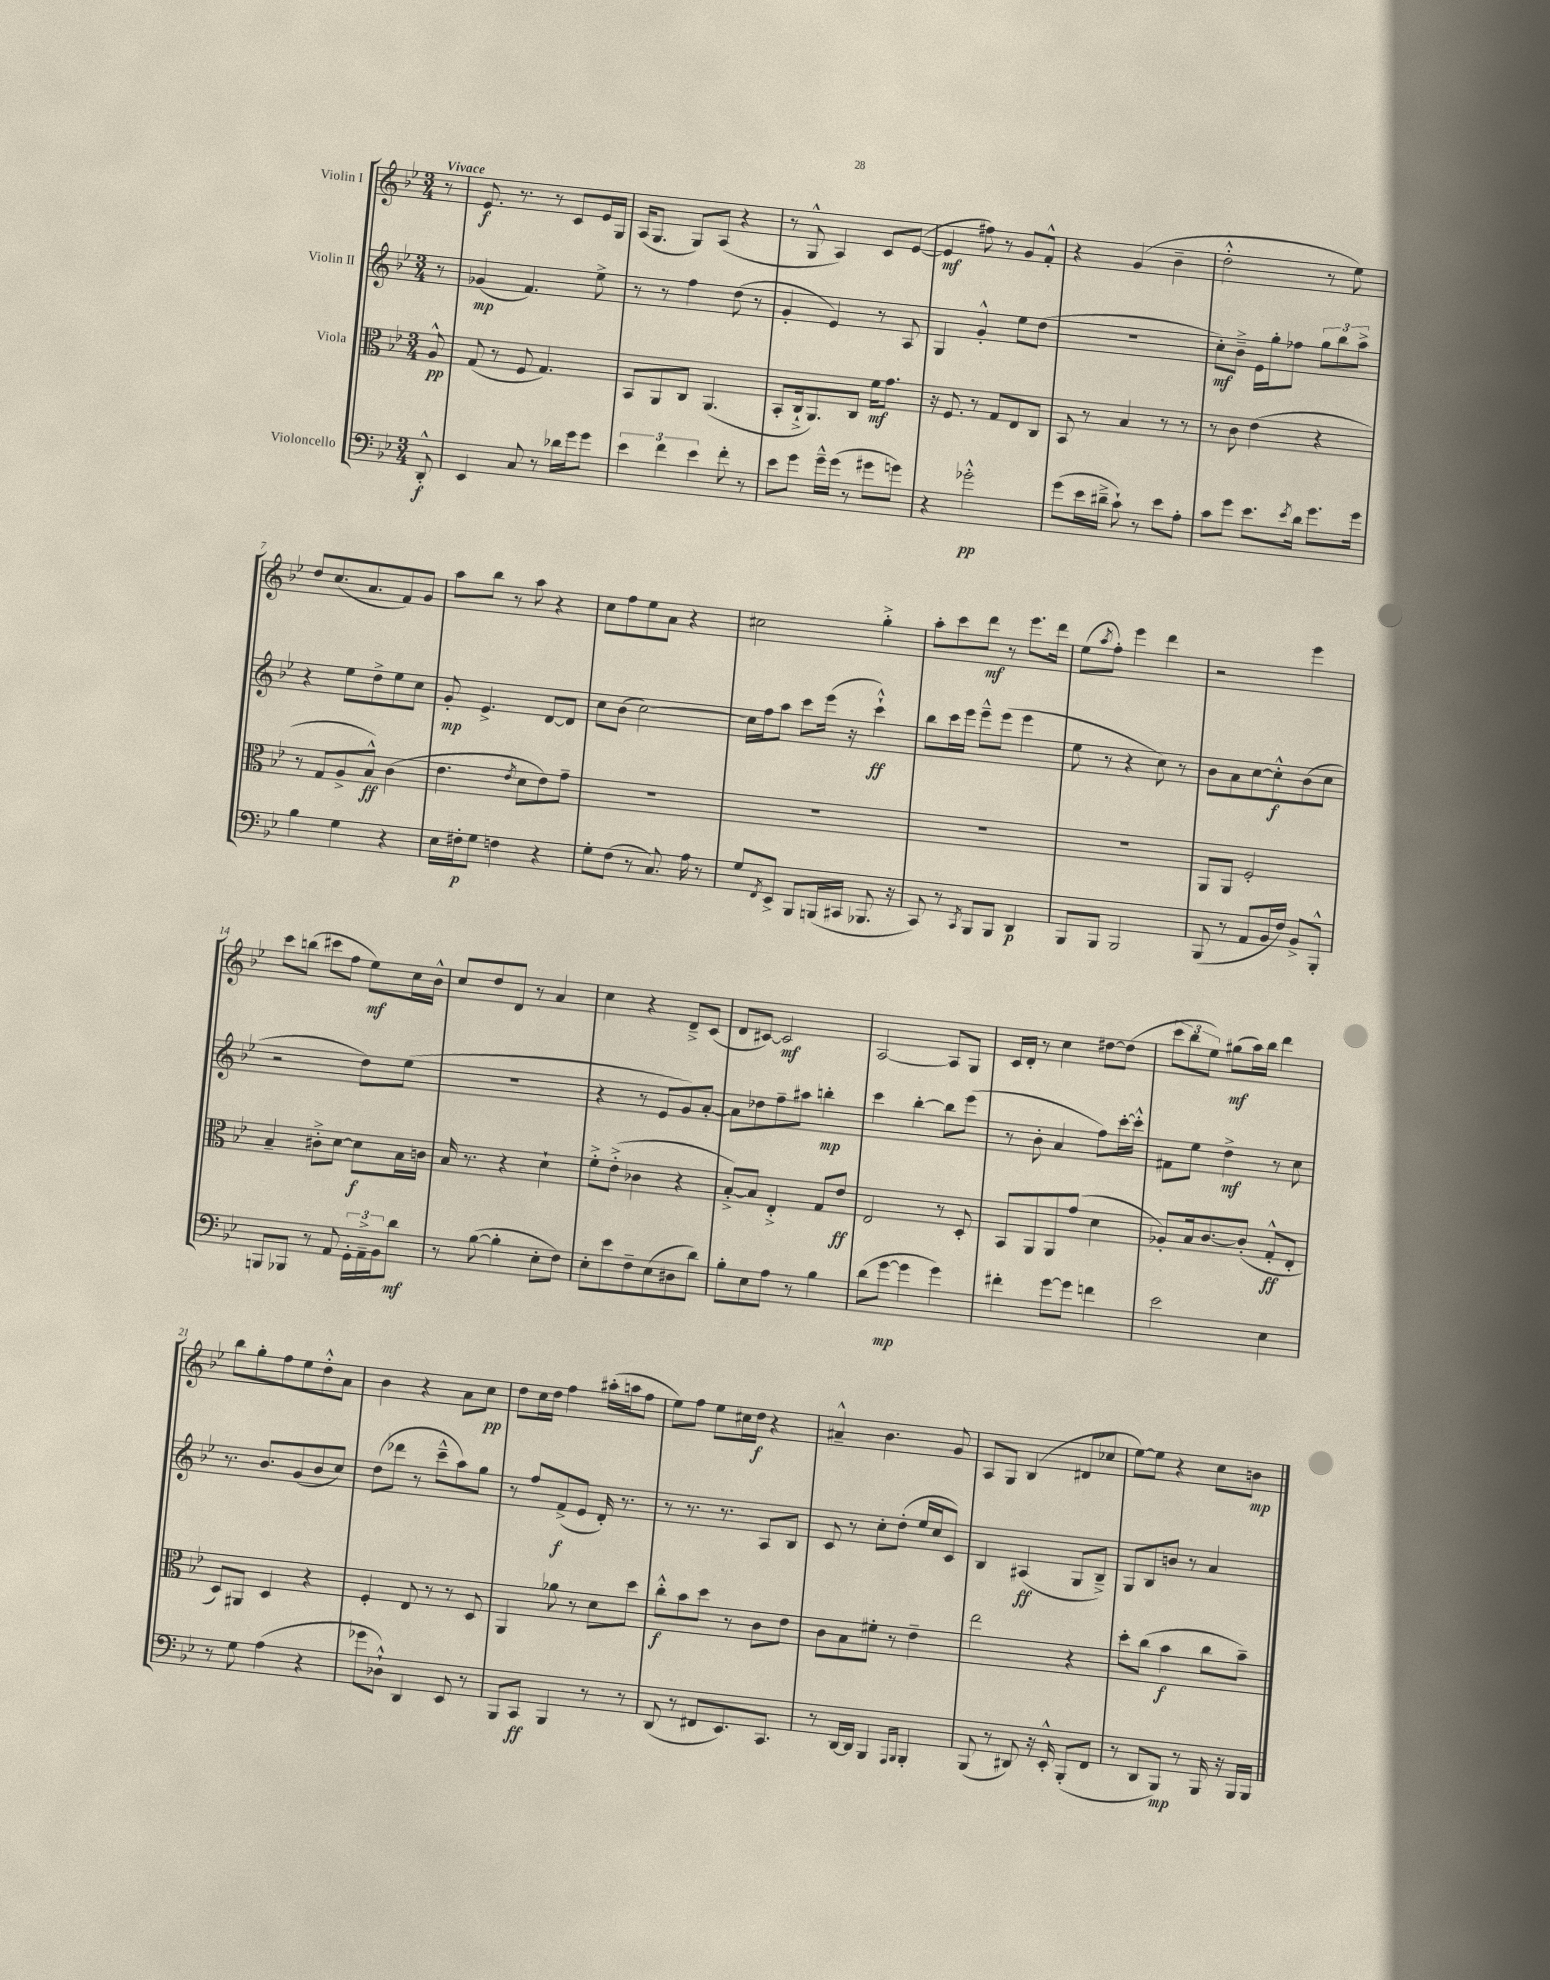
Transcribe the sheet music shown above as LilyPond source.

<<
\new StaffGroup <<
\new Staff = "s0" \with { instrumentName = "Violin I" } {
    \clef treble \key bes \major \numericTimeSignature \time 3/4 \partial 8 \tempo "Vivace"
    r8 |
    ees'8.\f r8. r8 c'8 ees'16 g16 |
    a16( g8. g8) a8( r4 |
    r8 g8-^ a4) c'8 ees'8~( |
    ees'4\mf fis''8) r8 g'8 f'8-.-^ |
    r4 g'4( bes'4-- |
    d''2-.-^ r8 ees''8) |
    d''8 c''8.( a'8. f'8) g'8 |
    a''8 bes''8 r8 a''8 r4 |
    c''8 f''8 ees''8 a'8 r4 |
    cis''2 g''4-.-> |
    a''8-. c'''8 d'''8\mf r8 ees'''8. d'''16 |
    ees''8( \acciaccatura { a''8 } f''8-.) ees'''4 d'''4 |
    r2 ees'''4 |
    c'''8 b''8( cis'''8 f''8 ees''8\mf) c''16 bes'16-^ |
    c''8 d''8 d'8 r8 a'4 |
    c''4 r4 d'8---> c'8( |
    d'8 cis'8~) cis'2\mf |
    a2~ a8 g8 |
    c'16 d'16-. r8 c''4 dis''8~ dis''8( |
    \tuplet 3/2 { c'''8 bes''8 ees''8) } gis''8\mf( a''16) bes''16 d'''4 |
    bes''8 g''8-. f''8 ees''8 d''8-.-^ a'8 |
    bes'4 r4 a'8 c''8\pp |
    d''8 c''16 d''16 f''4 ais''16-.( a''16 f''8 |
    ees''8) f''8 ees''8 cis''16 d''16\f r4 |
    ais'4---^ bes'4. g'8 |
    a8 g8 bes4( dis'8 ces''8 |
    ees''8~) ees''8 r4 c''8 b'8\mp \bar "|." |
}
\new Staff = "s1" \with { instrumentName = "Violin II" } {
    \clef treble \key bes \major \numericTimeSignature \time 3/4 \partial 8
    r8 |
    ges'4\mp( f'4.) ees''8-> |
    r8 r8 f''4 d''8( r8 |
    g'4-. ees'4) r8 a8 |
    g4 g'4-.-^ ees''8 d''8( |
    R2. |
    c''8-.\mf) bes'8---> ees'16 g''16-. fes''8 \tuplet 3/2 { g''8 bes''8 a''8-> } |
    r4 ees''8 d''8-> ees''8 c''8 |
    g'8-.\mp ees'4.-> d'8~ d'8 |
    c''8 bes'8( c''2~) |
    c''16 f''16 a''8 c'''8 ees'''16( r16 c'''4-!-^\ff) |
    bes''8 c'''16 ees'''16 ees'''8---^ ees'''8( ees'''4 |
    ees''8 r8 r4 c''8) r8 |
    bes'8 a'8 c''8~ c''8-.-^\f bes'8( c''8 |
    r2 d''8) ees''8( |
    R2. |
    r4 r8 ees'8 g'8) a'8~-. |
    a'8 des''8 f''8-- ais''8 b''4-.\mp |
    c'''4 bes''4~-. bes''8 ees'''8( |
    r8 bes'8-. a'4 f''8) c'''16~-. c'''16-.-^ |
    fis'8 ees''8 d''4->\mf r8 c''8 |
    r8. bes'8. g'8( bes'8 c''8) |
    d''8( des'''8 r8 c'''8---^ a''8) g''8 |
    r8 f''8 f'8->\f( ees'8 d'16-.) r8. |
    r8 r8. r8. a8 bes8 |
    c'8 r8 c''8-. d''8-.( ees''16 c''16 c'8) |
    bes4 ais4\ff( g8 bes8--->) |
    g8 bes8 b'8 r8 a'4 \bar "|." |
}
\new Staff = "s2" \with { instrumentName = "Viola" } {
    \clef alto \key bes \major \numericTimeSignature \time 3/4 \partial 8
    a8-^\pp |
    g8( r8 f8 g4.) |
    bes,8 a,8 c8 a,4.( |
    bes,8-. c16-!-> a,8.) c8 f'16\mf g'8. |
    r16 f8. r8 g8 ees8 c8 |
    bes,8 r8 bes4 r8 r8 |
    r8 c'8 ees'4( r4 |
    r8 g8 a8-> bes8-^\ff) c'4( |
    ees'4. \acciaccatura { ees'8 } d'8 ees'8) g'8-- |
    R2. |
    R2. |
    R2. |
    R2. |
    a,8 a,8 f2-. |
    bes4-- cis'8-.-> d'8~ d'8\f bes16 c'16 |
    bes16 r8. r4 d'4-! |
    f'8-.-> ees'8-.->( ces'4 r4 |
    bes8~-.->) bes8 ees4-.-> g8 ees'8\ff |
    ees2 r8 d8-. |
    bes,8 a,8 a,8 g'8( d'4 |
    aes8-.) bes16 c'8.~ c'8-.( g8-.-^\ff ees8-. |
    d8) ais,8 d4 r4 |
    f4-. ees8 r8 r8 d8 |
    a,4 aes'8 r8 d'8 d''8 |
    c''8-.-^\f bes'8 d''8 r8 c'8 ees'8 |
    c'8 bes8 fis'8-. r8 ees'4-- |
    ees''2 r4 |
    d''8-. c''8( bes'4\f c''8 bes'8--) \bar "|." |
}
\new Staff = "s3" \with { instrumentName = "Violoncello" } {
    \clef bass \key bes \major \numericTimeSignature \time 3/4 \partial 8
    d,8-.-^\f |
    ees,4 c8 r8 des'16 g'16 g'8 |
    \tuplet 3/2 { ees'4 f'4 ees'4 } f'8-. r8 |
    ees'8 g'8 g'16---^ g'16( r8 gis'8 g'8) |
    r4 ges'2-.-^\pp |
    g'8( ees'16 dis'16---> c'8-!) r8 ees'8 a8-. |
    c'8 g'8 ees'8. \acciaccatura { ees'8 } d'16 g'8. g'16 |
    bes4 g4 r4 |
    ees16 fis16-.\p g8 f4 r4 |
    g8-. f8( r8 c8.) a16 r8 |
    g8 \acciaccatura { f,8 } ees,8-> bes,,8 b,,16( cis,16 bes,,8. r16 |
    c,8) r8 \acciaccatura { c,8 } bes,,8 bes,,8 d,4\p |
    bes,,8 bes,,8 bes,,2 |
    bes,,8( r8 a,8 bes,16 f16) bes,8-> bes,,8-.-^ |
    b,,8 bes,,8 r8 a,8 \tuplet 3/2 { g,16-. a,16---> bes,16 } d'8\mf |
    r8 bes8~( bes4-. ees8-. f8) |
    ees8-. ees'8 f8-- ees8( dis8 d'8) |
    bes8-. ees8 a8 r8 bes4 |
    d'8( g'8~\mp g'4 g'4) |
    fis'4-. g'8~ g'8 f'4 |
    ees'2 ees4 |
    r8 g8 a4( r4 |
    ges'8 des8-!-^) d,4 ees,8 r8 |
    bes,,8 c,8\ff bes,,4 r8 r8 |
    d,8( r8 fis,8 ees,8.) c,8. |
    r8 d,16~ d,16 bes,,4 \grace { a,,16 bes,,16 } bes,,4-. |
    bes,,8( r8 dis,8) r16 ees,16-.-^ bes,,8-.( f,8 |
    r8 d,8 bes,,8\mp) r8 bes,,16 r16 bes,,16 bes,,16 \bar "|." |
}
>>
>>
